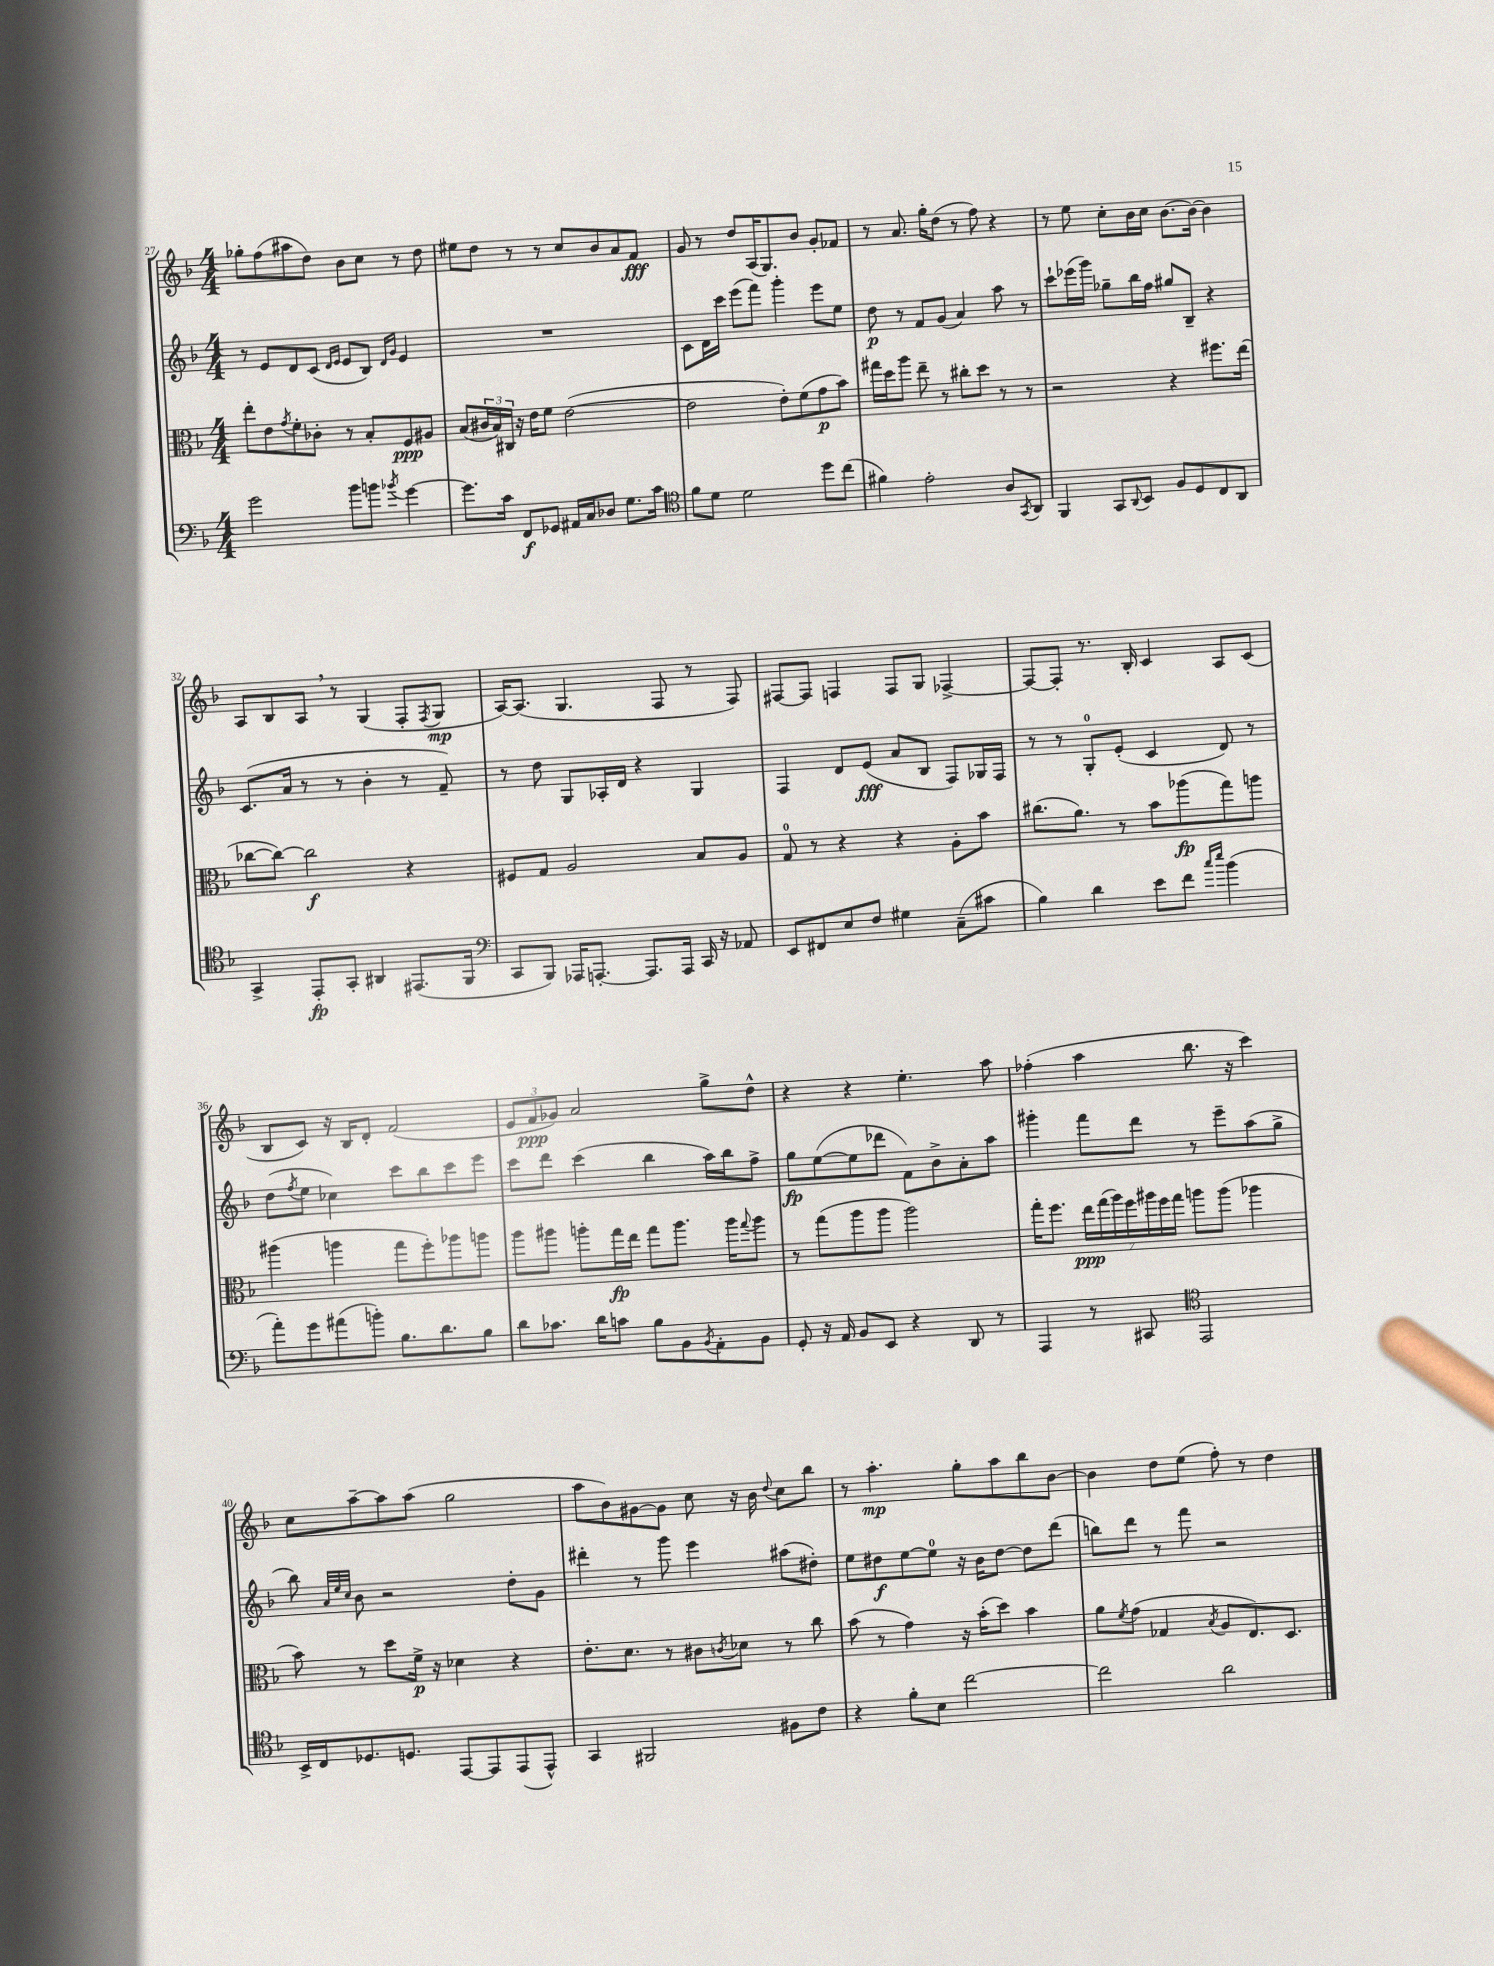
<<
\new StaffGroup <<
\new Staff = "s0" {
    \clef treble \key f \major \numericTimeSignature \time 4/4
    ges''8-. f''8( ais''8 d''8) bes'8 c''8 r8 d''8 |
    eis''8 d''8 r8 r8 c''8 bes'8 a'8 f'8\fff |
    g'8 r8 d''8 a16( g8.) bes'8 g'8-. fes'8 |
    r8 a'8. g''16-. d''8( r8 f''8) r4 |
    r8 e''8 c''8-. bes'16 c''16 bes'8.~ bes'16~ bes'4 |
    a8 bes8 a8 \breathe r8 g4( f8-. \acciaccatura { f8 } g8\mp |
    a16~) a8.( g4. f8 r8 f8) |
    fis8~ fis8 f4 f8 g8 fes4~-> |
    fes8~ fes8-. r8. bes16-. c'4 a8 c'8( |
    bes8 c'8) r16 bes16 d'8-. f'2( |
    \tuplet 3/2 { e'8 f'8\ppp ges'8) } a'2 g''8-> d''8-^ |
    r4 r4 e''4.-. a''8 |
    fes''4-.( a''4 bes''8. r16 c'''4) |
    c''8 a''8~-- a''8 a''8( g''2 |
    a''8 bes'8) gis'8~ gis'8 c''8 r16 bes'16 \appoggiatura { d''8 } c''8 bes''8 |
    r8 a''4.-.\mp g''8-. a''8 bes''8 bes'8~ |
    bes'4 d''8 e''8( f''8-.) r8 d''4 \bar "|." |
}
\new Staff = "s1" {
    \clef treble \key f \major \numericTimeSignature \time 4/4
    r8 e'8 d'8 c'8( \grace { d'16 e'16 } e'8 bes8) \grace { d'16 g'16 } e'4 |
    R1 |
    c'8 d'16 c'''16 e'''8( f'''8) g'''4-. e'''8 e''8 |
    d''8\p r8 f'8 g'8( a'4) a''8 r8 |
    c'''8-! ees'''16( g'''16) ges''8-- bes''16 f''16 gis''8 bes8-- r4 |
    c'8.( a'16 r8 r8 bes'4-. r8 f'8--) |
    r8 d''8 g8 aes16-. d'16 r4 g4 |
    f4 d'8 e'8\fff( a'8 bes8 f8) ges16 f16 |
    r8 r8 g8-0-. e'8-.( c'4 d'8) r8 |
    d''8( \acciaccatura { f''8 } e''8 ces''4) c'''8 bes''8 c'''8 e'''8 |
    c'''8 d'''8 c'''4( bes''4 a''16) bes''16 f''8-> |
    g''8\fp e''8~( e''8 des'''8 f'8) bes'8-> a'8-. a''8 |
    gis'''4-. f'''8 d'''8 r8 e'''8-- a''8( g''8-> |
    bes''8) \grace { a'32 e''32 c''32 } bes'8 r2 d''8-. g'8 |
    dis'''4-. r8 g'''8 e'''4 ais''8( dis''8-.) |
    e''8 dis''8\f e''8~ e''8-0 r16 bes'16 dis''8~ dis''8 d'''8( |
    b''8) d'''8 r8 f'''8 r2 \bar "|." |
}
\new Staff = "s2" {
    \clef alto \key f \major \numericTimeSignature \time 4/4
    e''8-. e'8 \acciaccatura { g'8 } f'8-. ces'8-. r8 bes8-. f8\ppp ais8 |
    bes8( \tuplet 3/2 { cis'16 bes16) cis16 } r16 e'16 f'8 e'2~( |
    e'2 e'8-.) f'8( g'8\p bes'8) |
    gis''16 d''16 a''8 e''8-- r8 cis''8-. d''8 r8 r8 |
    r2 r4 fis''8. e''16( |
    ces''8~ ces''8~) ces''2\f r4 |
    fis8 g8 a2 bes8 a8 |
    g8-0 r8 r4 r4 a8-. bes'8 |
    cis''8.( a'8.) r8 bes'8 aes''8\fp( g''8) a''8 |
    ais''4( a''4 g''8 f''8-.) aes''8 a''8 |
    a''8 ais''8 a''8-. g''16\fp e''16 g''8 a''8. a''16 \appoggiatura { g''8 } a''8 |
    r8 g''8( a''8 a''8 a''2) |
    g''16-. f''8. \tuplet 7/4 { e''16\ppp g''16( a''16) f''16 ais''16 f''16 g''16 } a''8 a''8( aes''4 |
    bes'8) r8 d''8 f'16->\p r16 des'4 r4 |
    e'8.-. d'8. r8 cis'8 \acciaccatura { c'8 } des'8 r8 c''8 |
    bes'8( r8 g'4) r16 bes'16-.( d''8) bes'4 |
    a'8 \acciaccatura { f'8 } g'8( ges4 \acciaccatura { bes8 } a8 e8.) d8. \bar "|." |
}
\new Staff = "s3" {
    \clef bass \key f \major \numericTimeSignature \time 4/4
    g'2 bes'8 b'8 \acciaccatura { bes'8 } g'4~ |
    g'8. c'16 f,8\f ges,8 ais,16 c16 des8 g8. c'16 |
    \clef tenor f'8 d'8 d'2 d''8 c''8( |
    fis'4) e'2-. a8 \acciaccatura { g,8 } a,8 |
    f,4 g,8 \appoggiatura { a,8 } bes,8 f8 d8 c8 a,8 |
    g,4-> e,8-.\fp g,8-. ais,4 eis,8.( f,16 |
    \clef bass c,8 bes,,8) aes,,16 a,,8.~-. a,,8. a,,16 c,16 r16 aes,8 |
    e,8 fis,8 e8 f8 gis4 c8--( cis'8 |
    bes4) d'4 e'8 f'8 \grace { c''16 e''16 } bes'4( |
    a'8-.) g'8 ais'8( b'8-.) bes8. d'8. bes8 |
    d'8 ces'8. d'16 c'8 bes8 bes,8 \acciaccatura { bes,8 } a,8-. bes,8 |
    g,8-. r16 a,16 bes,8 e,8 r4 d,8 r8 |
    a,,4 r8 cis,8 \clef tenor e,2 |
    bes,16-> c16 des8. d8. e,8~ e,8 e,8( e,8-^) |
    g,4 fis,2 fis8 c'8 |
    r4 f'8-. bes8 c''2~ |
    c''2 a'2 \bar "|." |
}
>>
>>
\layout { \context { \Score currentBarNumber = #27 } }
